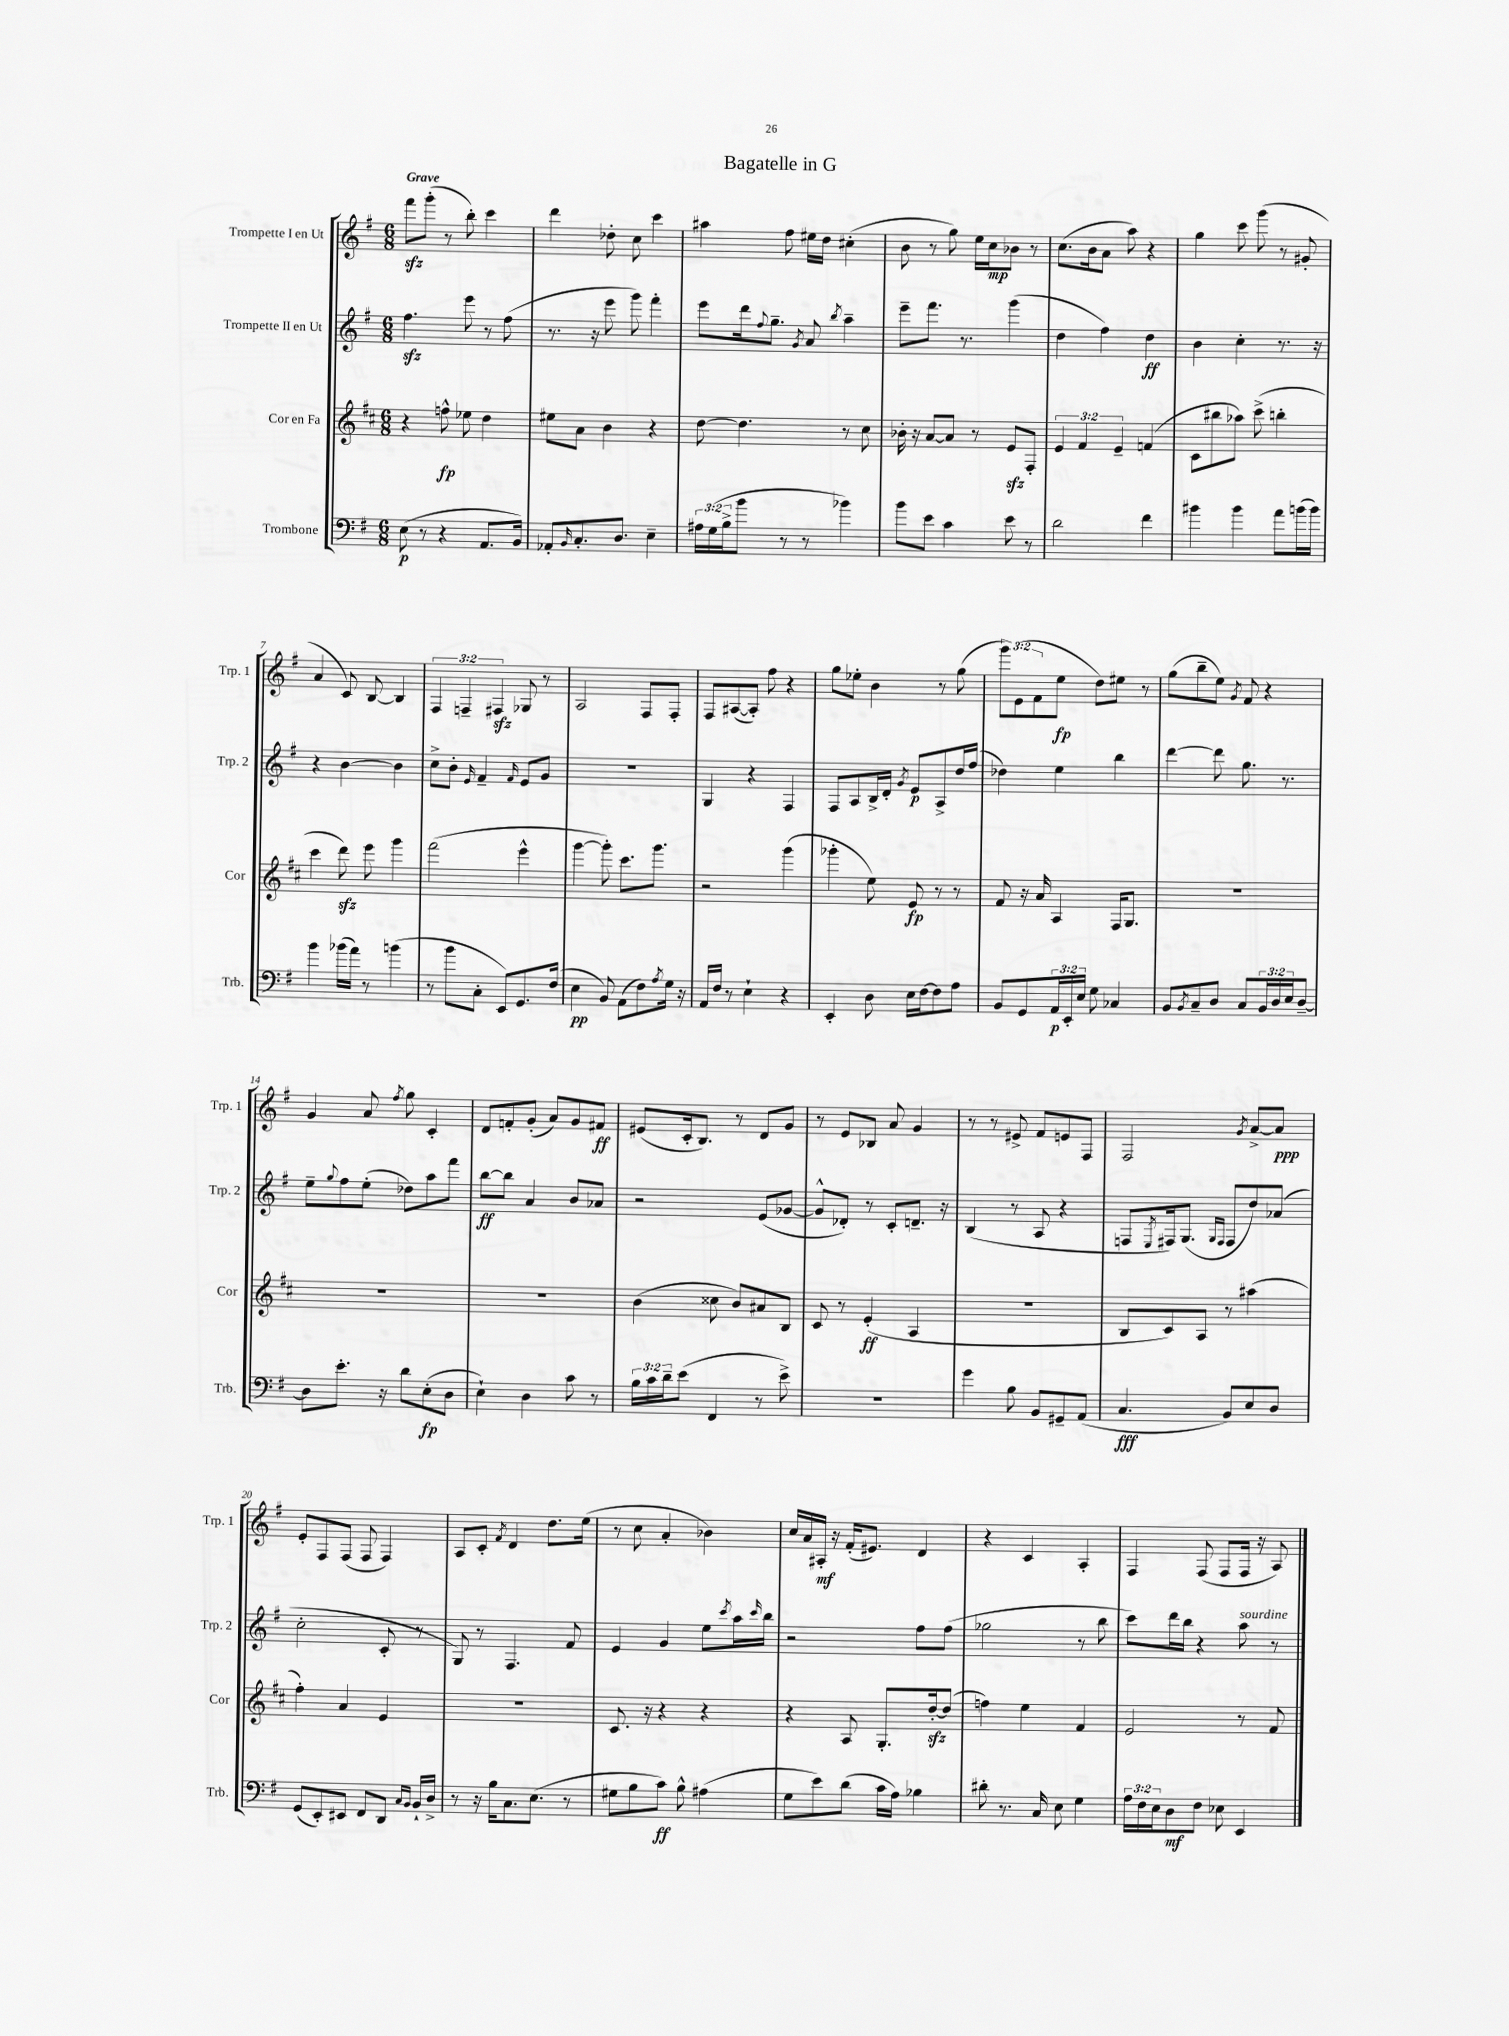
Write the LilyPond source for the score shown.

\header { title = "Bagatelle in G" }
<<
\new StaffGroup <<
\new Staff = "s0" \with { instrumentName = "Trompette I en Ut" shortInstrumentName = "Trp. 1" } {
    \clef treble \key g \major \numericTimeSignature \time 6/8 \override Staff.TupletNumber.text = #tuplet-number::calc-fraction-text \tempo "Grave"
    fis'''8\sfz g'''8-.( r8 b''8-.) c'''4 |
    d'''4 des''8-. c''8 c'''4 |
    ais''4 fis''8 eis''16 d''16 cis''4-.( |
    b'8 r8 g''8) e''16 c''16\mp bes'8 r8 |
    c''8.( b'16 a'8 a''8) r4 |
    g''4 c'''8 g'''8( r8 gis'8-. |
    a'4 c'8) b8~ b4 |
    \tuplet 3/2 { fis4 f4-- fis4\sfz } ges8 r8 |
    a2 fis8 fis8-. |
    fis8 ais8~( ais8-.) fis''8 r4 |
    g''8 ees''8-. b'4 r8 g''8( |
    \tuplet 3/2 { g'''8) e'8( fis'8 } e''8\fp d''8) eis''8 r8 |
    g''8( b''8-- e''8) \acciaccatura { g'8 } fis'8 r4 |
    g'4 a'8 \acciaccatura { fis''8 } g''8 c'4-. |
    d'8 f'8-. g'8-.( a'8) g'8 fis'8\ff |
    eis'8( c'16-. b8.) r8 d'8 g'8 |
    r8 e'8 bes8 a'8 g'4 |
    r8 r8 eis'8-> fis'8 e'8 fis8 |
    fis2 \acciaccatura { g'8 } a'8~-> a'8\ppp |
    e'8-. fis8 fis8( fis8 fis4) |
    a8 c'8-. \acciaccatura { fis'8 } d'4 d''8. e''16( |
    r8 c''8 a'4-. bes'4) |
    c''16 a'16 ais16-.\mf r16 fis'16-.( eis'8.) d'4 |
    r4 c'4 a4-. |
    fis4 fis8( fis8 fis16 r16 a8) \bar "|." |
}
\new Staff = "s1" \with { instrumentName = "Trompette II en Ut" shortInstrumentName = "Trp. 2" } {
    \clef treble \key g \major \numericTimeSignature \time 6/8
    fis''4.\sfz e'''8 r8 fis''8( |
    r8. r16 e'''8 g'''8) fis'''4-. |
    e'''8 d'''16 \appoggiatura { fis''8 } g''8.-- \acciaccatura { g'8 } a'8 \acciaccatura { b''8 } a''4-- |
    e'''8-- fis'''8. r8. g'''4( |
    d''4 fis''4) d''4\ff |
    b'4 c''4-. r8. r16 |
    r4 b'4~ b'4 |
    c''8-> b'8-. \grace { e'16 } fis'4-- \grace { fis'16 } e'8 g'8 |
    R2. |
    g4 r4 fis4 |
    fis8 a8 b16-> d'16-. \acciaccatura { g'8 } e'8\p a8-> d''16 fis''16( |
    des''4) e''4 b''4 |
    d'''4~ d'''8 g''8. r8. |
    e''8-- \appoggiatura { g''8 } fis''8 e''8-.( des''8) a''8 fis'''8 |
    b''8~\ff b''8 a'4 b'8 aes'8 |
    r2 e'8( ges'8~ |
    ges'8-^ des'8-.) r8 c'8-. d'8.-- r16 |
    b4( r8 a8 r4 |
    f8 \acciaccatura { e8 } fis16) g8.( \grace { g16 fis16 } fis8 d''8) aes'8( |
    c''2-. c'8-. r8 |
    g8) r8 fis4. fis'8 |
    e'4 g'4 e''8 \acciaccatura { c'''8 } a''16 \grace { c'''16 } b''16 |
    r2 fis''8 fis''8( |
    ges''2 r8 b''8 |
    c'''8) d'''16 b''16 r4 a''8^\markup { \italic "sourdine" } r8 \bar "|." |
}
\new Staff = "s2" \with { instrumentName = "Cor en Fa" shortInstrumentName = "Cor" } {
    \clef treble \key d \major \numericTimeSignature \time 6/8 \override Staff.TupletNumber.text = #tuplet-number::calc-fraction-text
    r4 f''8-^\fp ees''8 d''4 |
    eis''8 a'8 b'4 r4 |
    d''8~ d''4. r8 cis''8 |
    bes'16-. r16 a'8~ a'8 r8 e'8\sfz fis8-. |
    \tuplet 3/2 { e'4 fis'4 e'4-- } f'4( |
    cis'8 bis''8 aes''8) cis'''8->( b''4-. |
    cis'''4 d'''8\sfz) e'''8 g'''4 |
    fis'''2( e'''4-^ |
    g'''4~ g'''8-.) cis'''8. g'''8. |
    r2 g'''4( |
    ges'''4-. e''8) e'8\fp r8 r8 |
    fis'8 r16 a'16 a4 fis16 g8. |
    R2. |
    R2. |
    R2. |
    b'4( cisis''8 b'8) ais'8 b8 |
    cis'8 r8 e'4-.\ff( a4 |
    R2. |
    b8 cis'8) a8 r8 ais''4( |
    fis''4-.) a'4 e'4 |
    R2. |
    cis'8. r16 r4 r4 |
    r4 a8 g8.-. d''16~-.\sfz d''8( |
    f''4) e''4 fis'4 |
    e'2 r8 fis'8 \bar "|." |
}
\new Staff = "s3" \with { instrumentName = "Trombone" shortInstrumentName = "Trb." } {
    \clef bass \key g \major \numericTimeSignature \time 6/8 \override Staff.TupletNumber.text = #tuplet-number::calc-fraction-text
    e8\p( r8 r4 a,8. b,16) |
    aes,8-. \grace { b,16 } c8.-. d8. e4-- |
    \tuplet 3/2 { ais16 g16( b16-> } b'8 r8 r8 bes'4) |
    b'8 e'8 c'4 e'8 r8 |
    d'2 fis'4 |
    bis'4 bis'4 a'8 b'16( b'16) |
    b'4 bes'16( a'16) r8 b'4( |
    r8 b'8 c8-. e,8) g,8. fis16( |
    e4\pp b,8) a,8( fis8) \acciaccatura { a8 } g16 r16 |
    a,16 fis16 r8 e4-! r4 |
    e,4-. d8 e16 fis16~ fis8 a8 |
    b,8 g,8 \tuplet 3/2 { a,16\p e,16-. e16 } g8 ces4 |
    b,8 \acciaccatura { b,8 } c8-- d8 c8 \tuplet 3/2 { b,16 d16 e16 } d8~-- |
    d8 e'8.-. r16 d'8 e8-.\fp( d8 |
    e4-!) d4 c'8 r8 |
    \tuplet 3/2 { b16 c'16 d'16-- } e'8( fis,4 r8 e'8->) |
    R2. |
    g'4 b8 b,8 gis,8-- a,8( |
    c4.\fff b,8) e8 d8 |
    g,8( e,8-.) eis,8 fis,8 d,8 \grace { c16 b,16 } b,16-! d16-> |
    r8 r16 b16 c8. e8.( r8 |
    gis8 b8 c'8\ff) b8-^ ais4( |
    g8 e'8) d'8( c'16 a16) bes4 |
    dis'8-. r8. c16 e8 g4 |
    \tuplet 3/2 { a16 fis16 e16 } d8\mf fis8 ees8 e,4 \bar "|." |
}
>>
>>
